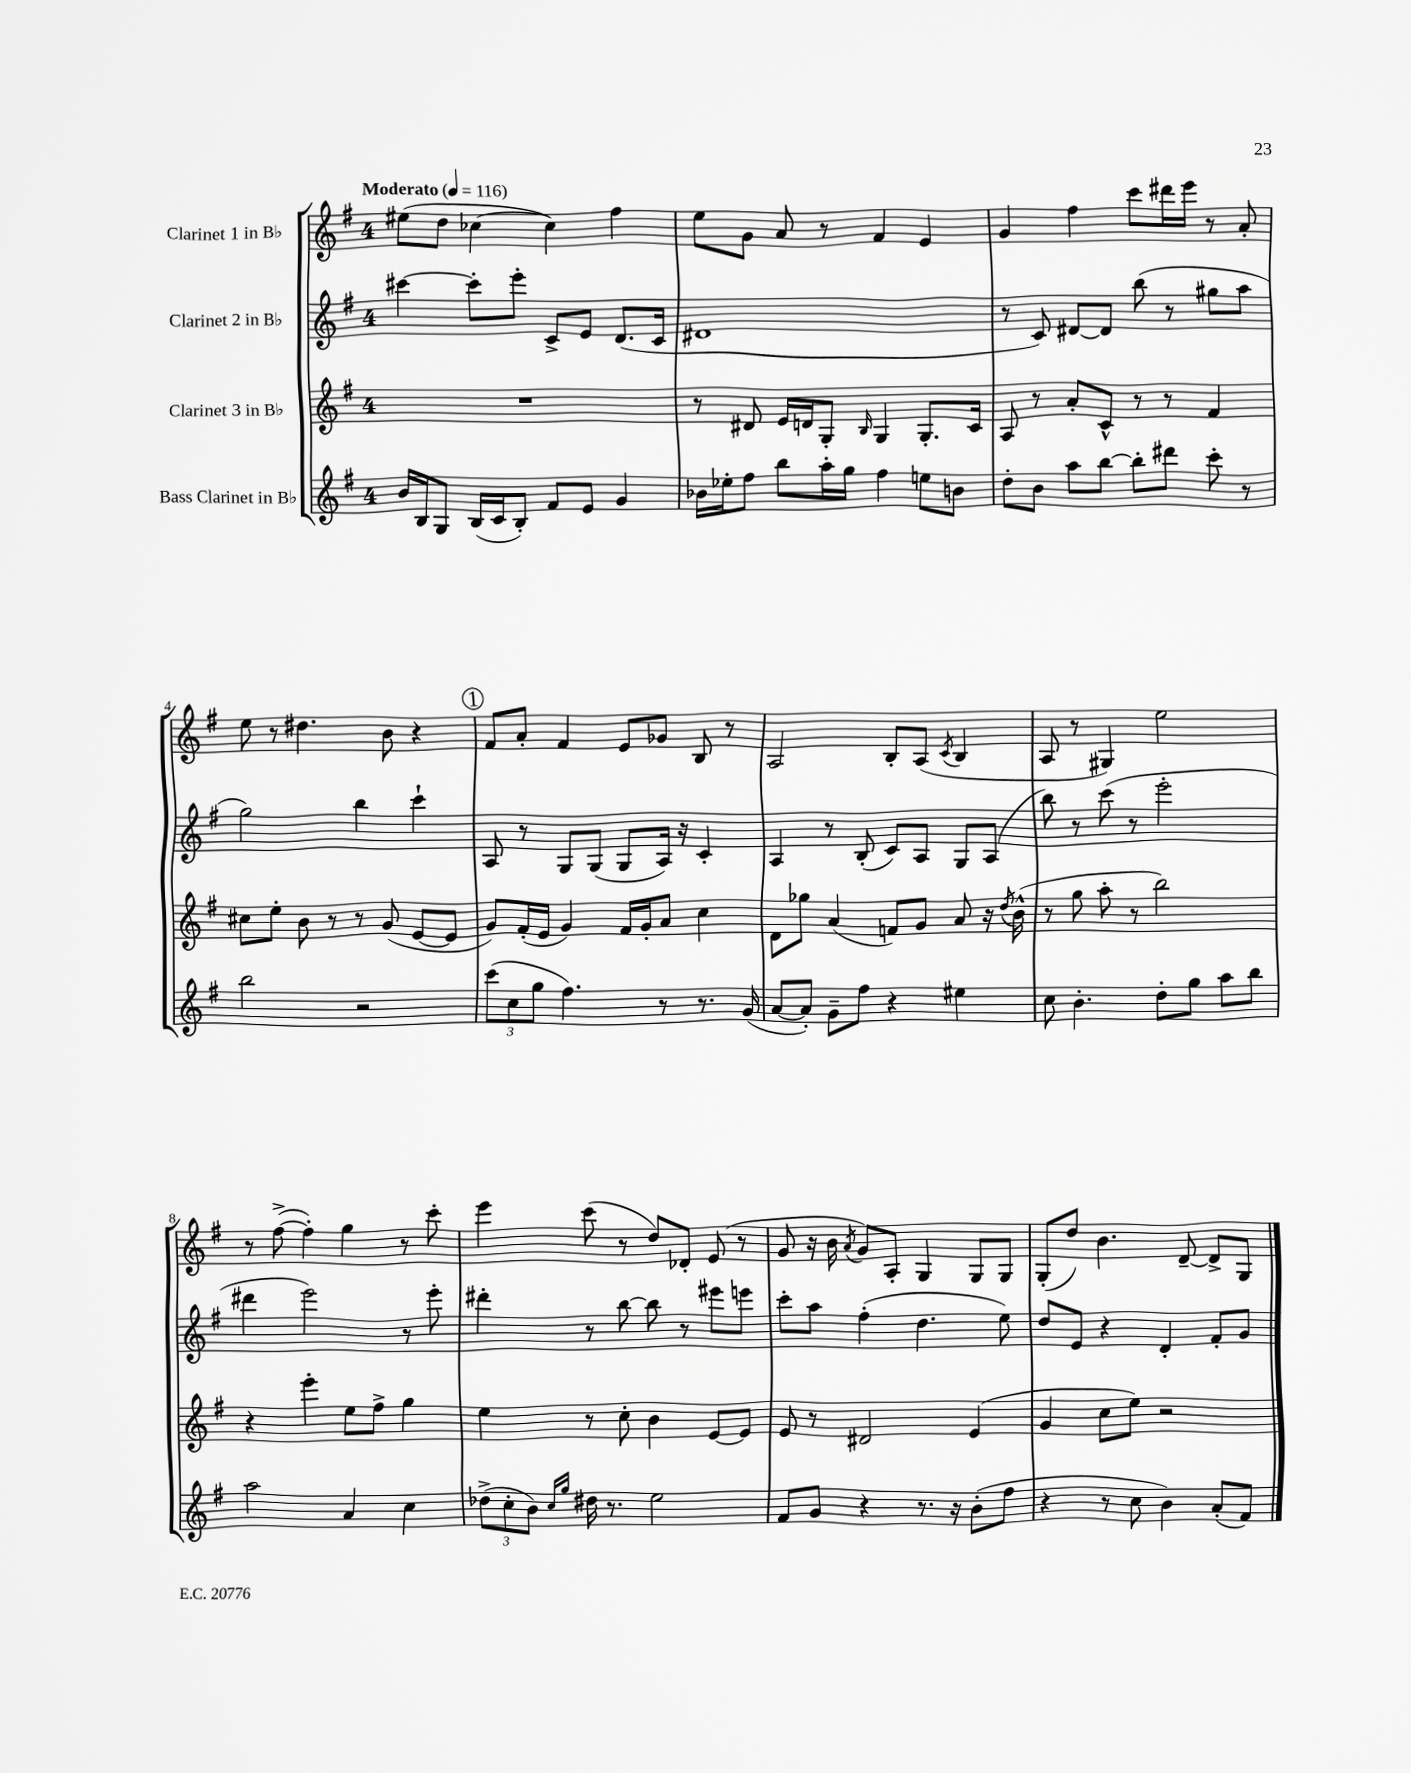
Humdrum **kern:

**kern	**kern	**kern	**kern
*staff4	*staff3	*staff2	*staff1
*clefG2	*clefG2	*clefG2	*clefG2
*k[f#]	*k[f#]	*k[f#]	*k[f#]
*M4/4	*M4/4	*M4/4	*M4/4
*MM116	*MM116	*MM116	*MM116
16b	1r	[4ccc#	(8ee#
16B	.	.	.
8G	.	.	8dd
(16B	.	8ccc#']	[4cc-
16c	.	.	.
8B')	.	8eee'	.
8f#	.	8c^	4cc-])
8e	.	8e	.
4g	.	(8.d	4ff#
.	.	16c	.
=	=	=	=
16b-	8r	1d#	8ee
16ee-'	.	.	.
8ff#	8d#	.	8g
8bb	16e	.	8a
.	16d	.	.
16aa'	8G'	.	8r
16gg	.	.	.
.	16qqB	.	.
4ff#	4G	.	4f#
8ee	8.G'	.	4e
8b	.	.	.
.	16c	.	.
=	=	=	=
8dd'	8A	8r	4g
8b	8r	8c)	.
8aa	8a'	[8d#	4ff#
[8bb	8c^^	8d#]	.
8bb']	8r	(8bb	8ccc
8ddd#	8r	8r	16ddd#
.	.	.	16eee
8ccc'	4f#	8gg#	8r
8r	.	8aa	8a'
=	=	=	=
2bb	8cc#	2gg)	8ee
.	8ee'	.	8r
.	8b	.	4.dd#
.	8r	.	.
2r	8r	4bb	.
.	(8g	.	8b
.	[8e	4ccc`	4r
.	8e]	.	.
=	=	=	=
(12ccc	8g)	8A	8f#
12cc	.	.	.
.	(16f#'	8r	8a'
12gg	.	.	.
.	16e	.	.
4.ff#)	4g)	8G	4f#
.	.	(8G	.
.	16f#	8G	8e
.	16g'	.	.
8r	8a	16A)	8g-
.	.	16r	.
8.r	4cc	4c'	8B
.	.	.	8r
(16g	.	.	.
=	=	=	=
[8a	8d	4A	2A
8a'])	8gg-	.	.
8g~	(4a	8r	.
8ff#	.	(8B'	.
4r	8f)	8c)	8B'
.	8g	8A	(8A
.	.	.	8qc
4ee#	8a	8G	4B
.	16r	(8A	.
.	8qdd	.	.
.	(16b^^	.	.
=	=	=	=
8cc	8r	8bb)	8A
4.b'	8gg	8r	8r
.	8aa'	(8ccc	4G#)
.	8r	8r	.
8dd'	2bb)	2eee'	2ee
8gg	.	.	.
8aa	.	.	.
8bb	.	.	.
=	=	=	=
2aa	4r	4ddd#	8r
.	.	.	([8ff#^
.	4eee'	2eee)	4ff#'])
4a	8ee	.	4gg
.	8ff#^	.	.
4cc	4gg	8r	8r
.	.	8eee'	8ccc'
=	=	=	=
(12dd-^	4ee	4ddd#'	4eee
12cc'	.	.	.
12b)	.	.	.
16qqcc	.	.	.
16qqgg	.	.	.
16dd#	8r	8r	(8ccc
8.r	.	.	.
.	8cc'	[8bb	8r
2ee	4b	8bb]	8dd)
.	.	8r	8d-'
.	[8e	8eee#	(8e
.	8e]	8eee	8r
=	=	=	=
8f#	8e	8ccc'	8g
8g	8r	8aa	16r
.	.	.	16b
.	.	.	8qa
4r	2d#	(4ff#'	8g)
.	.	.	8A'
8.r	.	4.dd	4G
16r	.	.	.
(8b'	(4e	.	8G
8ff#	.	8ee)	8G
=	=	=	=
4r	4g	8dd	(8G'
.	.	8e	8dd)
8r	8cc	4r	4.b
8cc	8ee)	.	.
4b)	2r	4d'	.
.	.	.	[8d~
(8a'	.	8f#'	8d^]
8f#)	.	8g	8G
==	==	==	==
*-	*-	*-	*-
